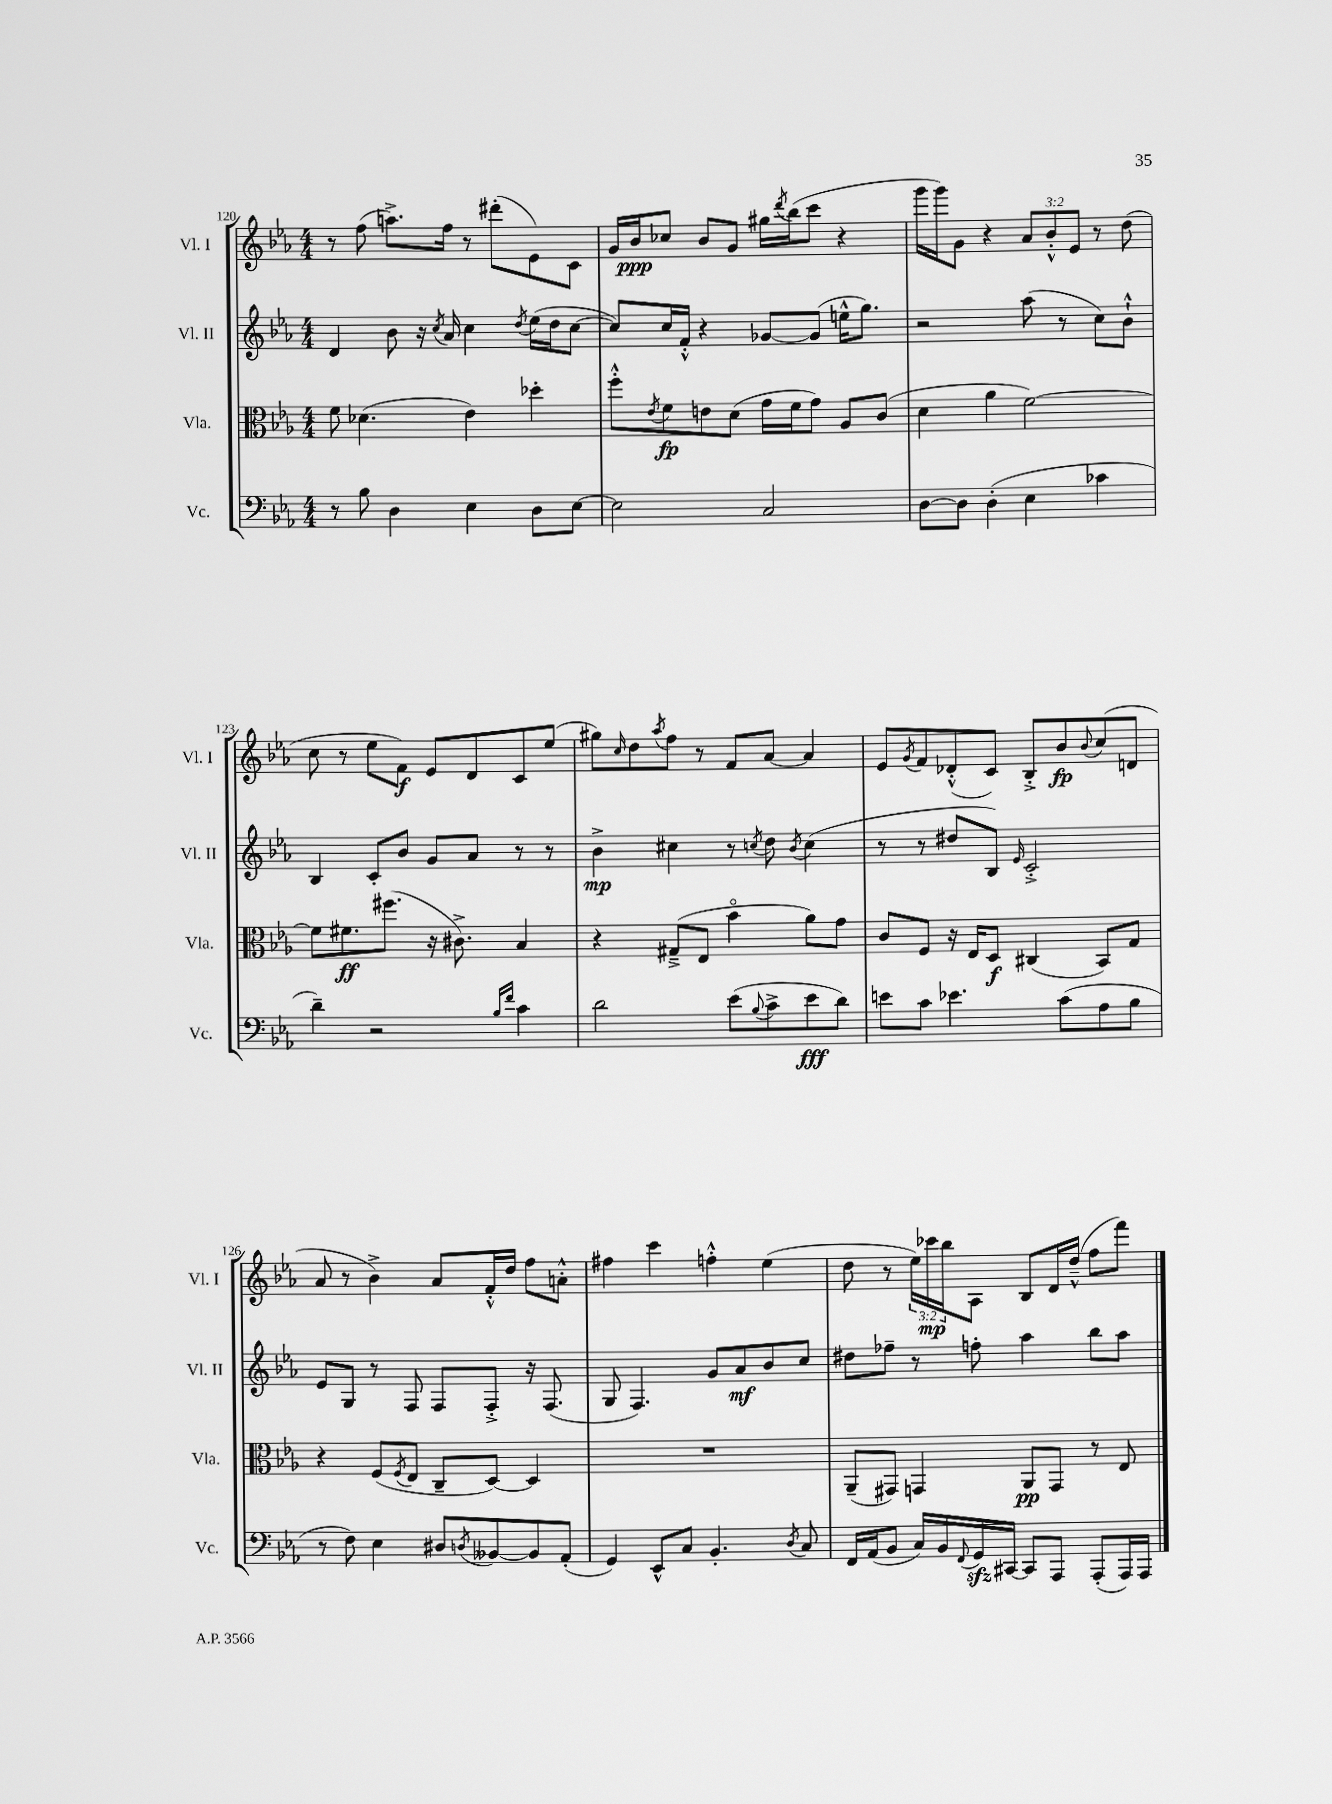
<<
\new StaffGroup <<
\new Staff = "s0" \with { instrumentName = "Vl. I" shortInstrumentName = "Vl. I" } {
    \clef treble \key ees \major \numericTimeSignature \time 4/4 \override Staff.TupletNumber.text = #tuplet-number::calc-fraction-text
    r8 f''8( a''8.->) f''16 r8 dis'''8-.( ees'8) c'8 |
    g'16 bes'16\ppp ces''8 bes'8 g'8 gis''16 \acciaccatura { d'''8 } bes''16( c'''8 r4 |
    g'''16 g'''16) g'8 r4 \tuplet 3/2 { aes'8 bes'8-.-^ ees'8 } r8 d''8( |
    c''8 r8 ees''8 f'8\f) ees'8 d'8 c'8 ees''8( |
    gis''8) \grace { c''16 } d''8 \acciaccatura { aes''8 } f''8 r8 f'8 aes'8~ aes'4 |
    ees'8 \acciaccatura { g'8 } f'8 des'8-.-^( c'8) bes8-.-> bes'8\fp \appoggiatura { bes'8 } c''8( d'8 |
    aes'8 r8 bes'4->) aes'8 f'16-.-^ d''16 f''8 a'8-.-^ |
    fis''4 c'''4 f''4-.-^ ees''4( |
    d''8 r8 \tuplet 3/2 { ees''16) ces'''16\mp bes''16 } aes8 bes8 d'16 d''16---^( f''8 f'''8) \bar "|." |
}
\new Staff = "s1" \with { instrumentName = "Vl. II" shortInstrumentName = "Vl. II" } {
    \clef treble \key ees \major \numericTimeSignature \time 4/4
    d'4 bes'8 r16 \acciaccatura { c''8 } aes'16 c''4 \acciaccatura { d''8 } ees''16( d''16 c''8~ |
    c''8) c''16 f'16-.-^ r4 ges'8~ ges'8( e''16-^ g''8.) |
    r2 aes''8( r8 c''8) bes'8-!-^ |
    bes4 c'8-. bes'8 g'8 aes'8 r8 r8 |
    bes'4->\mp cis''4 r8 \acciaccatura { c''8 } d''8 \acciaccatura { bes'8 } c''4( |
    r8 r8 dis''8 bes8) \grace { ees'16 } c'2-.-> |
    ees'8 g8 r8 f8 f8 f8-.-> r16 f8.( |
    g8 f4.) g'8 aes'8\mf bes'8 c''8 |
    dis''8 fes''8-- r8 f''8-. aes''4 bes''8 aes''8 \bar "|." |
}
\new Staff = "s2" \with { instrumentName = "Vla." shortInstrumentName = "Vla." } {
    \clef alto \key ees \major \numericTimeSignature \time 4/4
    f'8 des'4.( ees'4) des''4-. |
    f''8-.-^ \acciaccatura { ees'8 } f'8\fp e'8 d'8( g'16 f'16 g'8) aes8 c'8( |
    d'4 aes'4 f'2~) |
    f'8 fis'8.\ff fis''8.( r16 cis'8.->) bes4 |
    r4 gis8--->( ees8 bes'4\flageolet aes'8) g'8 |
    c'8 f8 r16 ees16 d8\f cis4( bes,8) g8 |
    r4 f8( \acciaccatura { f8 } ees8 c8-- d8~) d4 |
    R1 |
    aes,8--( gis,8) g,4 aes,8\pp g,8 r8 ees8 \bar "|." |
}
\new Staff = "s3" \with { instrumentName = "Vc." shortInstrumentName = "Vc." } {
    \clef bass \key ees \major \numericTimeSignature \time 4/4
    r8 bes8 d4 ees4 d8 ees8~ |
    ees2 c2 |
    d8~ d8 d4-.( ees4 ces'4 |
    d'4--) r2 \grace { bes16 f'16 } c'4 |
    d'2 ees'8( \appoggiatura { bes8 } c'8-> ees'8\fff d'8) |
    e'8 c'8 ees'4. c'8( aes8 bes8 |
    r8 f8) ees4 dis8 \acciaccatura { d8 } beses,8~ beses,8 aes,8-.( |
    g,4) ees,8-^ c8 bes,4.-. \acciaccatura { d8 } c8 |
    f,16 aes,16( bes,8 c16) bes,16 \appoggiatura { f,8 } g,16\sfz cis,16~ cis,8 aes,,8 aes,,8-.( aes,,16) aes,,16 \bar "|." |
}
>>
>>
\layout { \context { \Score currentBarNumber = #120 } }
